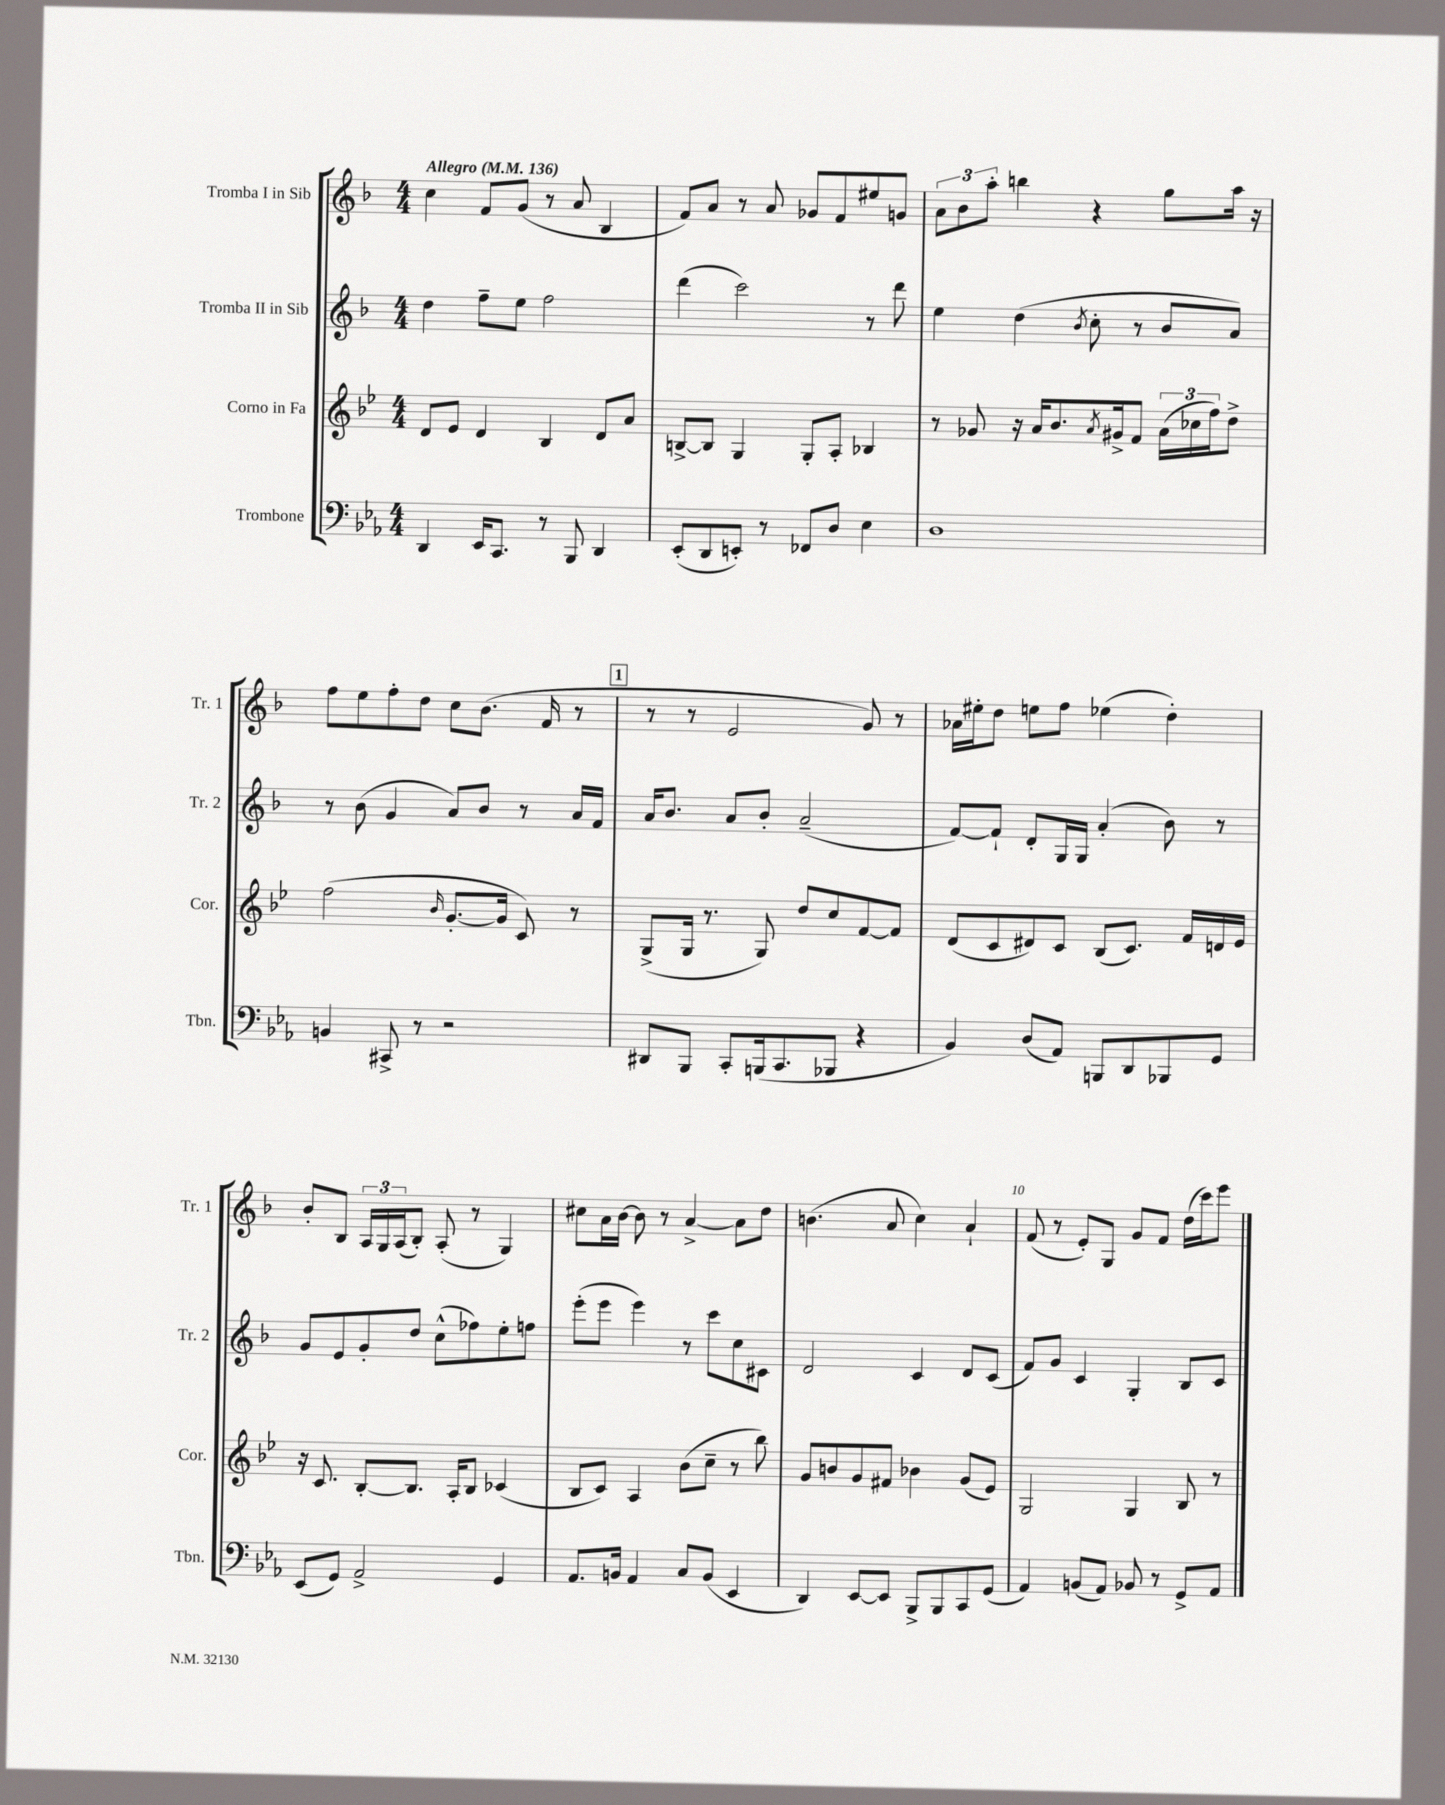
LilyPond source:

<<
\new StaffGroup <<
\new Staff = "s0" \with { instrumentName = "Tromba I in Sib" shortInstrumentName = "Tr. 1" } {
    \clef treble \key f \major \numericTimeSignature \time 4/4 \tempo "Allegro" 4 = 136
    c''4 f'8 g'8( r8 a'8 bes4 |
    f'8) a'8 r8 a'8 ges'8 f'8 eis''8 g'8 |
    \tuplet 3/2 { a'8 bes'8 a''8-. } b''4 r4 g''8 a''16 r16 |
    f''8 e''8 f''8-. d''8 c''8 bes'8.( f'16 r8 |
    \mark \markup { \box "1" } r8 r8 e'2 g'8) r8 |
    aes'16 eis''16-. d''8 e''8 f''8 ees''4( d''4-.) |
    bes'8-. bes8 \tuplet 3/2 { a16 g16 a16( } bes8-.) a8-.( r8 g4) |
    cis''8 a'16 bes'16~ bes'8 r8 a'4~-> a'8 d''8 |
    b'4.( a'8 c''4) a'4-! |
    f'8( r8 e'8-.) g8 g'8 f'8 d''16( c'''16) e'''8 \bar "|." |
}
\new Staff = "s1" \with { instrumentName = "Tromba II in Sib" shortInstrumentName = "Tr. 2" } {
    \clef treble \key f \major \numericTimeSignature \time 4/4
    d''4 f''8-- e''8 f''2 |
    d'''4( c'''2) r8 d'''8 |
    e''4 d''4( \acciaccatura { bes'8 } c''8-. r8 bes'8 a'8) |
    r8 bes'8( g'4 a'8) bes'8 r8 a'16 f'16 |
    \mark \markup { \box "1" } a'16 bes'8. a'8 bes'8-. a'2--( |
    f'8~) f'8-! d'8-. g16 g16 a'4-.( bes'8) r8 |
    g'8 e'8 g'8-. d''8 c''8-^( fes''8) e''8-. f''8 |
    e'''8-.( e'''8 e'''4) r8 c'''8 c''8 cis'8 |
    d'2 c'4 d'8 c'8( |
    f'8) g'8 c'4 g4-. bes8 c'8 \bar "|." |
}
\new Staff = "s2" \with { instrumentName = "Corno in Fa" shortInstrumentName = "Cor." } {
    \clef treble \key bes \major \numericTimeSignature \time 4/4
    d'8 ees'8 d'4 bes4 d'8 a'8 |
    b8~-> b8 g4 g8-. a8-. bes4 |
    r8 ges'8 r16 a'16 bes'8. \acciaccatura { a'8 } gis'16-> f'8 \tuplet 3/2 { a'16( ces''16 f''16) } d''8-> |
    f''2( \grace { bes'16 } g'8.~-. g'16 c'8) r8 |
    \mark \markup { \box "1" } g8->( g16 r8. g8) d''8 c''8 f'8~ f'8 |
    d'8( c'8 dis'8) c'8 bes8( c'8.) f'16 d'16 ees'16 |
    r16 c'8. bes8~-. bes8. a16-. bes8 ces'4( |
    bes8 c'8) a4 bes'8( c''8-- r8 bes''8) |
    g'8 b'8 g'8 fis'8 bes'4 g'8( ees'8) |
    g2 g4 bes8 r8 \bar "|." |
}
\new Staff = "s3" \with { instrumentName = "Trombone" shortInstrumentName = "Tbn." } {
    \clef bass \key ees \major \numericTimeSignature \time 4/4
    d,4 ees,16 c,8. r8 bes,,8 d,4 |
    ees,8-.( d,8 e,8-.) r8 fes,8 d8 ees4 |
    d1 |
    b,4 cis,8-> r8 r2 |
    \mark \markup { \box "1" } dis,8 bes,,8 c,8-. b,,16( c,8. bes,,8 r4 |
    bes,4) d8( aes,8) b,,8 d,8 bes,,8 g,8 |
    ees,8( g,8) aes,2-> g,4 |
    aes,8. b,16 aes,4 c8 b,8( ees,4 |
    d,4) ees,8~ ees,8 bes,,8-> bes,,8 c,8 g,8( |
    aes,4) b,8( aes,8) bes,8 r8 g,8-> aes,8 \bar "|." |
}
>>
>>
\layout { \context { \Score \override BarNumber.break-visibility = ##(#f #t #t) barNumberVisibility = #(every-nth-bar-number-visible 5) } }
